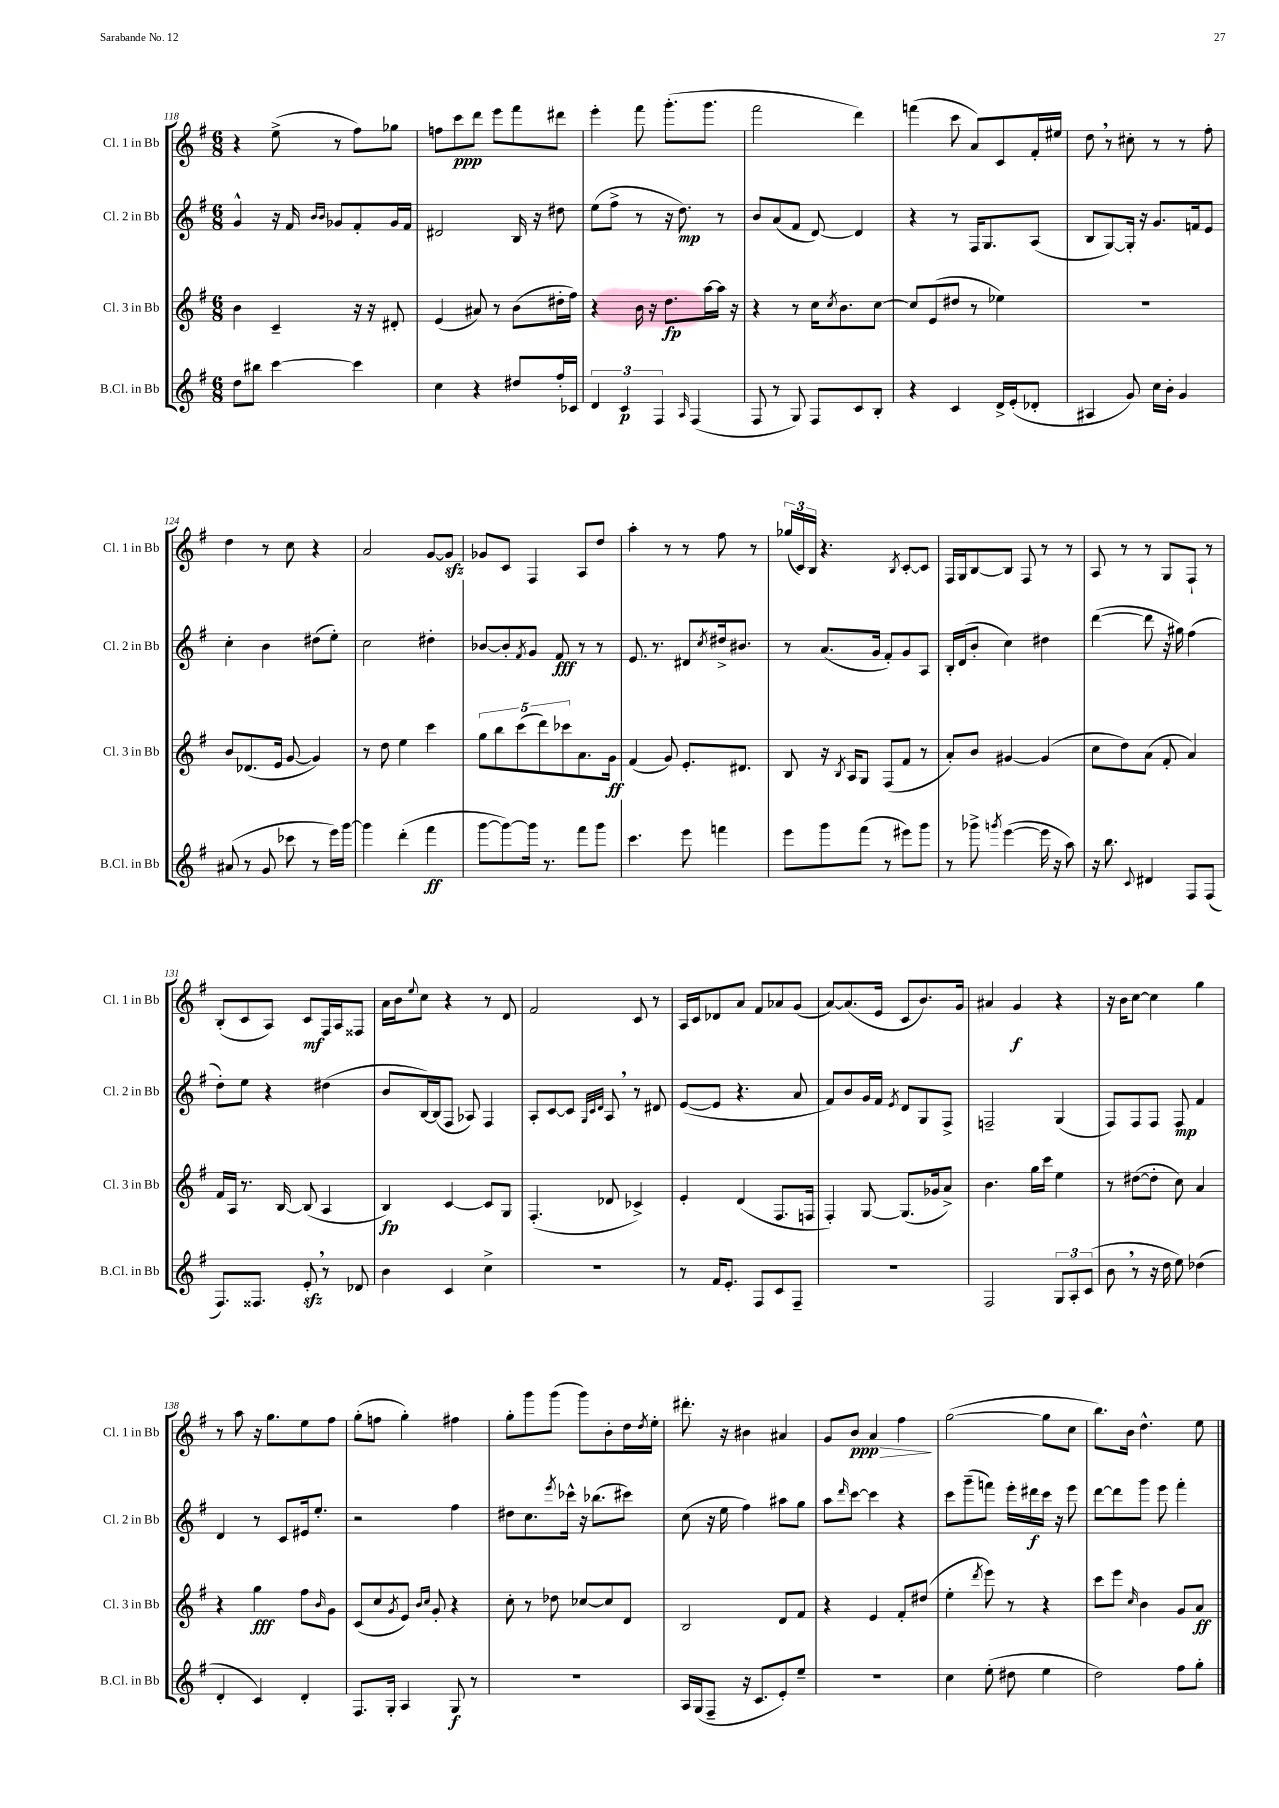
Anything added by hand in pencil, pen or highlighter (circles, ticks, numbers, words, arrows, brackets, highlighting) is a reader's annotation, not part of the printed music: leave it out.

**kern	**dynam	**kern	**dynam	**kern	**dynam	**kern	**dynam
*part4	*part4	*part3	*part3	*part2	*part2	*part1	*part1
*staff4	*staff4	*staff3	*staff3	*staff2	*staff2	*staff1	*staff1
*I"B.Cl. in Bb	*	*I"Cl. 3 in Bb	*	*I"Cl. 2 in Bb	*	*I"Cl. 1 in Bb	*
*I'B.Cl. in Bb	*	*I'Cl. 3 in Bb	*	*I'Cl. 2 in Bb	*	*I'Cl. 1 in Bb	*
*clefG2	*	*clefG2	*	*clefG2	*	*clefG2	*
*k[f#]	*	*k[f#]	*	*k[f#]	*	*k[f#]	*
*M6/8	*	*M6/8	*	*M6/8	*	*M6/8	*
=118	=118	=118	=118	=118	=118	=118	=118
8dd\L	.	4b\	.	4g^^/	.	4r	.
8bb#X\J	.	.	.	.	.	.	.
[4ccc\	.	4c~/	.	16r	.	(8ee^\	.
.	.	.	.	16f#/	.	.	.
.	.	.	.	16qqb/LL	.	.	.
.	.	.	.	16qqb/JJ	.	.	.
.	.	.	.	8g-X/L	.	8r	.
4ccc\]	.	16r	.	8f#'/	.	8ff#\L)	.
.	.	16r	.	.	.	.	.
.	.	8d#X'/	.	16g-/L	.	8gg-X\J	.
.	.	.	.	16f#/JJ	.	.	.
=119	=119	=119	=119	=119	=119	=119	=119
4cc\	.	(4e/	.	2d#X/	.	8ffn\L	.
.	.	.	.	.	.	8ccc\	ppp
4r	.	8a#X/)	.	.	.	8ddd\J	.
.	.	8r	.	.	.	8eee\L	.
8dd#X/L	.	(8b\L	.	16B/	.	8fff#\	.
.	.	.	.	16r	.	.	.
16ff#'/L	.	16dd#X'\L	.	8dd#X\	.	8ddd#X\J	.
16c-X/JJ	.	16ff#\JJ)	.	.	.	.	.
=120	=120	=120	=120	=120	=120	=120	=120
6d/	.	4r	.	(8ee\L	.	4eee'\	.
.	.	.	.	8ff#^\J	.	.	.
6c/	p	.	.	.	.	.	.
.	.	16b\	.	8r	.	8fff#\	.
.	.	16r	.	.	.	.	.
6F#/	.	.	.	.	.	.	.
.	.	8.dd\L	fp	16r	.	(8.ggg'\L	.
.	.	.	.	8.dd\)	mp	.	.
16qqA/	.	.	.	.	.	.	.
(4F#/	.	.	.	.	.	.	.
.	.	[16aa\L	.	.	.	8.ggg\J	.
.	.	16aa\JJ]	.	8r	.	.	.
.	.	16r	.	.	.	.	.
=121	=121	=121	=121	=121	=121	=121	=121
8F#/	.	4r	.	8b/L	.	2fff#\	.
8r	.	.	.	(8a/	.	.	.
8G/)	.	8r	.	8f#/J	.	.	.
8F#/L	.	16cc\KL	.	[8d/)	.	.	.
.	.	8qcc/	.	.	.	.	.
.	.	8.b\	.	.	.	.	.
8c/	.	.	.	4d/]	.	4ddd\)	.
8B'/J	.	[8cc\J	.	.	.	.	.
=122	=122	=122	=122	=122	=122	=122	=122
4r	.	8cc/L]	.	4r	.	(4fffn\	.
.	.	(8e/	.	.	.	.	.
4c/	.	8dd#X/J	.	8r	.	8ccc\	.
.	.	8r	.	16F#/KL	.	8a/L)	.
.	.	.	.	8.G/	.	.	.
16d^/LL	.	4ee-X\)	.	.	.	8c/	.
(16e'/J	.	.	.	.	.	.	.
8d-X'/J	.	.	.	(8A/J	.	16f#'/L	.
.	.	.	.	.	.	16ee#X/JJ	.
=123	=123	=123	=123	=123	=123	=123	=123
4A#X/	.	2.r	.	8B/L	.	8dd,\	.
.	.	.	.	[8G/)	.	8r	.
8g/)	.	.	.	16G'/Jk]	.	8cc#X'\	.
.	.	.	.	16r	.	.	.
16cc\LL	.	.	.	8.g/L	.	8r	.
16b'\JJ	.	.	.	.	.	.	.
4g/	.	.	.	.	.	8r	.
.	.	.	.	16fn/k	.	.	.
.	.	.	.	8e/J	.	8ff#'\	.
!!LO:LB:g=z
=124	=124	=124	=124	=124	=124	=124	=124
(8a#X/	.	8b/L	.	4cc'\	.	4dd\	.
8r	.	(8.d-X/	.	.	.	.	.
8g/	.	.	.	4b\	.	8r	.
.	.	16e/Jk	.	.	.	.	.
8ccc-X\	.	[8g/	.	.	.	8cc\	.
8r	.	4g/])	.	(8dd#X\L	.	4r	.
16eee\LL)	.	.	.	8ee'\J)	.	.	.
[16ggg\JJ	.	.	.	.	.	.	.
=125	=125	=125	=125	=125	=125	=125	=125
4ggg\]	.	8r	.	2cc\	.	2a/	.
.	.	8dd\	.	.	.	.	.
(4ddd'\	.	4ee\	.	.	.	.	.
4fff#\	ff	4ccc\	.	4dd#X'\	.	[8g/L	.
.	.	.	.	.	.	8gzz/J]	.
=126	=126	=126	=126	=126	=126	=126	=126
[8ggg\L	.	10gg\L	.	[8b-X/L	.	8g-X/L	.
.	.	10bb\	.	.	.	.	.
8ggg\_)	.	.	.	8b-'/]	.	8c/J	.
.	.	(10ccc\	.	.	.	.	.
.	.	.	.	8qf#/	.	.	.
16ggg\Jk]	.	.	.	8g/J	.	4F#/	.
.	.	10ddd\)	.	.	.	.	.
8.r	.	.	.	.	.	.	.
.	.	.	.	8f#/	fff	.	.
.	.	10ccc-X\	.	.	.	.	.
8fff#\L	.	8.a\	.	8r	.	8A/L	.
8ggg\J	.	.	.	8r	.	8dd/J	.
.	.	16g\Jk	ff	.	.	.	.
=127	=127	=127	=127	=127	=127	=127	=127
4.ccc\	.	(4f#/	.	8.e/	.	4aa'\	.
.	.	.	.	8.r	.	.	.
.	.	8g/)	.	.	.	8r	.
8eee\	.	8.e'/L	.	8d#X/L	.	8r	.
.	.	.	.	8qcc/	.	.	.
4fffn\	.	.	.	16dd#X^/k	.	8ff#\	.
.	.	8.d#X/J	.	8.b#X/J	.	.	.
.	.	.	.	.	.	8r	.
=128	=128	=128	=128	=128	=128	=128	=128
8eee\L	.	8B/	.	8r	.	(24gg-X/LL	.
.	.	.	.	.	.	24c/)	.
.	.	.	.	.	.	24B/JJ	.
8ggg\	.	16r	.	(8.a/L	.	4.r	.
.	.	8qB/	.	.	.	.	.
.	.	16A/KL	.	.	.	.	.
(8fff#\J	.	8G/J	.	.	.	.	.
.	.	.	.	16g/Jk	.	.	.
8r	.	(8F#/L	.	8f#'/L)	.	.	.
.	.	.	.	.	.	8qB/	.
8eee#X\L)	.	8f#/J	.	8g/	.	[8c'/L	.
8ggg\J	.	8r	.	8A/J	.	8c/J]	.
=129	=129	=129	=129	=129	=129	=129	=129
8r	.	8a'/L)	.	16B'/LL	.	16F#/LL	.
.	.	.	.	(16d/J	.	16G/J	.
8ggg-X^\	.	8b/J	.	8b'/J	.	[8B/	.
8qgggn/	.	.	.	.	.	.	.
([4eee\	.	[4g#X/	.	4cc\)	.	8B/J]	.
.	.	.	.	.	.	8F#/	.
16eee\]	.	(4g#/]	.	4dd#X\	.	8r	.
16r	.	.	.	.	.	.	.
8aa\)	.	.	.	.	.	8r	.
=130	=130	=130	=130	=130	=130	=130	=130
16r	.	8cc\L	.	([4ddd\	.	8A/	.
8.bb\	.	.	.	.	.	.	.
.	.	8dd\)	.	.	.	8r	.
8qqc/	.	.	.	.	.	.	.
4d#X/	.	(8a\J	.	8ddd\]	.	8r	.
.	.	8f#'/	.	16r	.	8G/L	.
.	.	.	.	16gg#X\)	.	.	.
8F#/L	.	4a/)	.	(4ff#\	.	8F#`/J	.
(8F#/J	.	.	.	.	.	8r	.
!!LO:LB:g=z
=131	=131	=131	=131	=131	=131	=131	=131
8.F#/L)	.	16f#/LL	.	8dd'\L)	.	(8B'/L	.
.	.	16A/JJ	.	.	.	.	.
.	.	8.r	.	8ee\J	.	8c/	.
8.F##X/J	.	.	.	.	.	.	.
.	.	.	.	4r	.	8A/J)	.
.	.	[16B/	.	.	.	.	.
8ezz',/	.	(8B/]	.	.	.	8c/L	mf
8r	.	4A/	.	(4dd#X\	.	16F#/L	.
.	.	.	.	.	.	16A/J	.
8d-X/	.	.	.	.	.	8F##X/J	.
=132	=132	=132	=132	=132	=132	=132	=132
4b\	.	4B/)	fp	8b/L	.	16a\LL	.
.	.	.	.	.	.	16b\J	.
.	.	.	.	.	.	8qqee/	.
.	.	.	.	[16B/L)	.	8cc\J	.
.	.	.	.	(16B/J]	.	.	.
4c/	.	[4c/	.	8F#/J	.	4r	.
.	.	.	.	8A-X/)	.	.	.
4cc^\	.	8c/L]	.	4F#/	.	8r	.
.	.	8G/J	.	.	.	8d/	.
=133	=133	=133	=133	=133	=133	=133	=133
2.r	.	(4.F#'/	.	8A'/L	.	2f#/	.
.	.	.	.	[8c/	.	.	.
.	.	.	.	8c/J]	.	.	.
.	.	.	.	32qqG/LLL	.	.	.
.	.	.	.	32qqc/	.	.	.
.	.	.	.	32qqd/JJJ	.	.	.
.	.	8d-X/	.	8A,/	.	.	.
.	.	4c-X^/)	.	8r	.	8c/	.
.	.	.	.	8d#X/	.	8r	.
=134	=134	=134	=134	=134	=134	=134	=134
8r	.	4e'/	.	([8e/L	.	16A/LL	.
.	.	.	.	.	.	16c/J	.
16f#/KL	.	.	.	8e/J]	.	8d-X/	.
8.e'/J	.	.	.	.	.	.	.
.	.	(4d/	.	4.r	.	8a/J	.
8F#/L	.	.	.	.	.	8f#/L	.
8c/	.	8.F#/L	.	.	.	8a-X/	.
8F#~/J	.	.	.	8a/	.	(8g/J	.
.	.	16Fn/Jk	.	.	.	.	.
=135	=135	=135	=135	=135	=135	=135	=135
2.r	.	4F#'/)	.	8f#/L)	.	[8a/L)	.
.	.	.	.	8b/	.	(8.a/]	.
.	.	[8G/	.	16g/L	.	.	.
.	.	.	.	16f#/JJ	.	16e/Jk	.
.	.	.	.	8qe/	.	.	.
.	.	(8.G/L]	.	8d/L	.	8c/L	.
.	.	.	.	8G/	.	8.b/)	.
.	.	16g-X/k	.	.	.	.	.
.	.	8a^/J)	.	8F#^/J	.	.	.
.	.	.	.	.	.	16g/Jk	.
=136	=136	=136	=136	=136	=136	=136	=136
2F#/	.	4.b\	.	2Fn~/	.	4a#X/	.
.	.	.	.	.	.	4g/	f
.	.	16gg\LL	.	.	.	.	.
.	.	16ccc\JJ	.	.	.	.	.
12G/L	.	4ee\	.	(4G/	.	4r	.
12A'/	.	.	.	.	.	.	.
(12c/J	.	.	.	.	.	.	.
=137	=137	=137	=137	=137	=137	=137	=137
8b,\	.	8r	.	8F#/L)	.	16r	.
.	.	.	.	.	.	16b\KL	.
8r	.	([8dd#X\L	.	8F#/	.	[8cc\J	.
16r	.	8dd#'\J]	.	8F#/J	.	4cc\]	.
16dd\	.	.	.	.	.	.	.
8ee\)	.	8cc\)	.	8F#/	mp	.	.
(4dd-X\	.	4a/	.	4f#/	.	4gg\	.
!!LO:LB:g=z
=138	=138	=138	=138	=138	=138	=138	=138
4d'/	.	4r	.	4d/	.	8r	.
.	.	.	.	.	.	8aa\	.
4c/)	.	4gg\	fff	8r	.	16r	.
.	.	.	.	.	.	8.gg\L	.
.	.	.	.	8c/L	.	.	.
4d'/	.	8ff#\L	.	16e#X/k	.	8ee\	.
.	.	.	.	8.ee'/J	.	.	.
.	.	16qqb/	.	.	.	.	.
.	.	8g\J	.	.	.	8ff#\J	.
=139	=139	=139	=139	=139	=139	=139	=139
8.F#/L	.	(8c/L	.	2r	.	(8gg'\L	.
.	.	8cc/	.	.	.	8ffn\J	.
16G'/Jk	.	.	.	.	.	.	.
.	.	8qg/	.	.	.	.	.
4A/	.	8e/J)	.	.	.	4gg'\)	.
.	.	16qqb/LL	.	.	.	.	.
.	.	16qqcc/JJ	.	.	.	.	.
.	.	8g'/	.	.	.	.	.
8G/	f	4r	.	4ff#\	.	4ff#X\	.
8r	.	.	.	.	.	.	.
=140	=140	=140	=140	=140	=140	=140	=140
2.r	.	8cc'\	.	8dd#X\L	.	8gg'\L	.
.	.	8r	.	8.cc\	.	8ggg\	.
.	.	8dd-X\	.	.	.	(8ggg\J	.
.	.	.	.	8qeee/	.	.	.
.	.	.	.	16ccc-X^^\Jk	.	.	.
.	.	[8cc-X/L	.	16r	.	8ggg\L)	.
.	.	.	.	(8.bb-X\L	.	.	.
.	.	8cc-/]	.	.	.	8b'\	.
.	.	8d/J	.	8ccc#X\J)	.	16dd\L	.
.	.	.	.	.	.	8qdd/	.
.	.	.	.	.	.	16ee'\JJ	.
=141	=141	=141	=141	=141	=141	=141	=141
16A/LL	.	2B/	.	(8cc\	.	8.ddd#X'\	.
(16G/J	.	.	.	.	.	.	.
8F#~/J	.	.	.	16r	.	.	.
.	.	.	.	16ee\	.	16r	.
16r	.	.	.	4ff#\)	.	4b#X\	.
8.c/L	.	.	.	.	.	.	.
8e'/)	.	8d/L	.	8aa#X\L	.	4a#X/	.
8ee~/J	.	8f#/J	.	8gg\J	.	.	.
=142	=142	=142	=142	=142	=142	=142	=142
2.r	.	4r	.	8aa\L	.	8g/L	.
.	.	.	.	16qqddd/	.	.	.
!	!	!	!	!	!	!	!LO:HP:b
.	.	.	.	[8ccc\J	.	8b/J	> ppp
.	.	4e/	.	4ccc\]	.	4a/	.
.	.	8f#'/L	.	4r	.	4ff#\	.
.	.	(8dd#X/J	.	.	.	.	.
.	.	.	.	.	.	.	]
=143	=143	=143	=143	=143	=143	=143	=143
4cc\	.	4ee'\	.	8ccc\L	.	([2gg\	.
.	.	.	.	(8ggg~\	.	.	.
.	.	8qddd/	.	.	.	.	.
(8ee'\	.	8eee\)	.	8fffn\J)	.	.	.
8dd#X\	.	8r	.	16eee'\LL	.	.	.
.	.	.	.	16ddd#X\	f	.	.
4ee\	.	4r	.	16ccc\JJ	.	8gg\L]	.
.	.	.	.	16r	.	.	.
.	.	.	.	8eee\	.	8cc\J	.
=144	=144	=144	=144	=144	=144	=144	=144
2dd\)	.	8ccc\L	.	[8ddd\L	.	8.bb\L)	.
.	.	8eee\J	.	8ddd\]	.	.	.
.	.	.	.	.	.	16b\Jk	.
.	.	16qqcc/	.	.	.	.	.
.	.	4b\	.	8ggg\J	.	4.dd^^\	.
.	.	.	.	8eee\	.	.	.
8ff#\L	.	8g/L	.	4fff#'\	.	.	.
8gg'\J	.	8a/J	ff	.	.	8ee\	.
==	==	==	==	==	==	==	==
*-	*-	*-	*-	*-	*-	*-	*-
